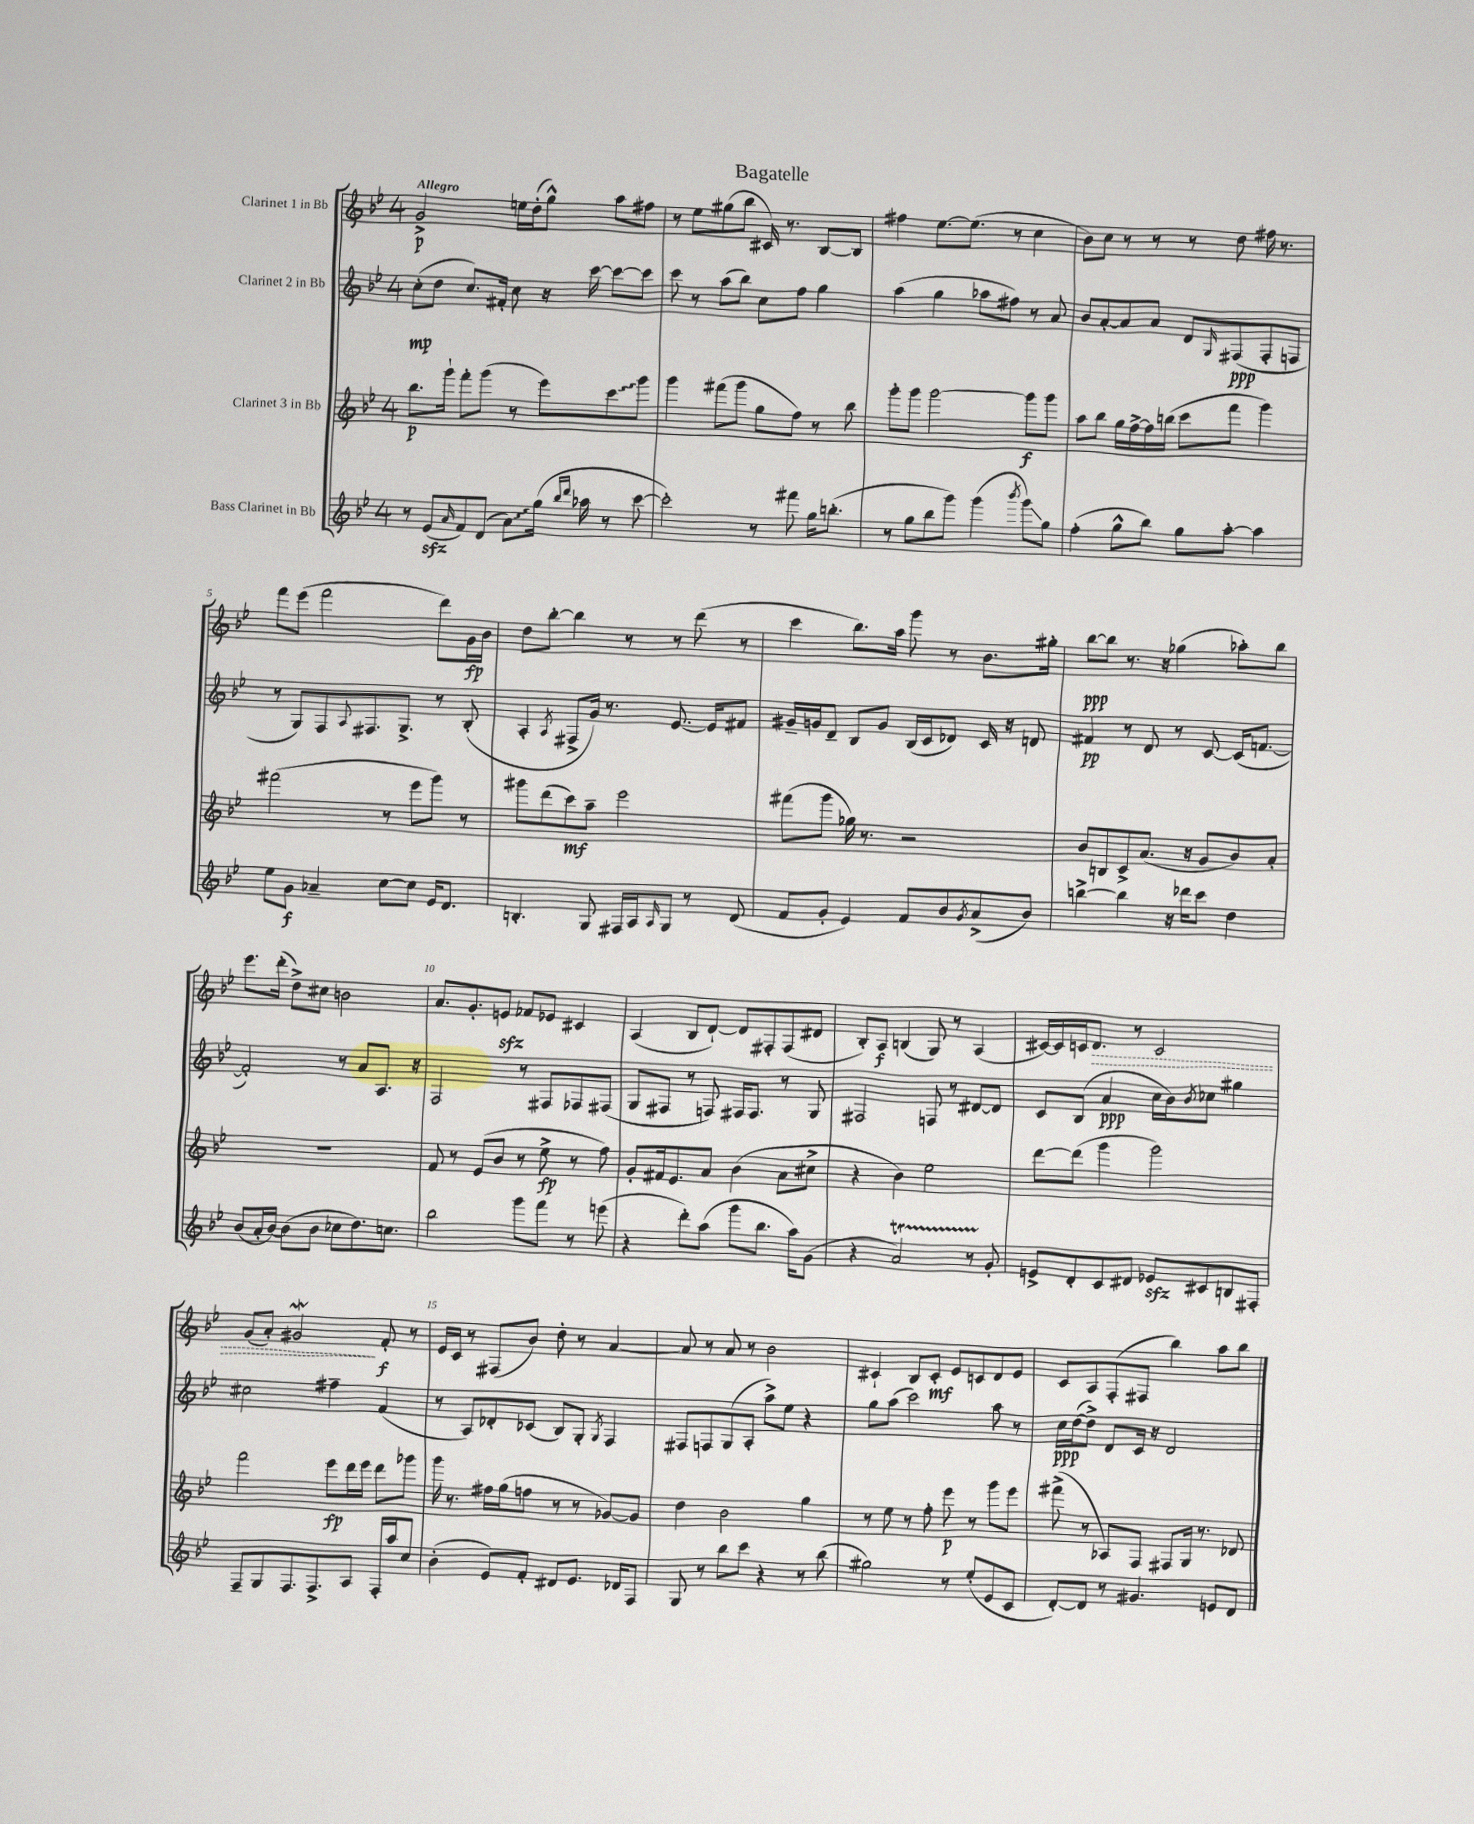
\header { title = "Bagatelle" }
<<
\new StaffGroup <<
\new Staff = "s0" \with { instrumentName = "Clarinet 1 in Bb" } {
    \clef treble \key bes \major \once \override Staff.TimeSignature.style = #'single-digit \time 4/4 \tempo "Allegro"
    g'2->\p e''16 d''16-.( g''8-^) a''8 fis''8 |
    r8 ees''8 gis''8( bes''8 cis'16) r8. bes8~ bes8 |
    fis''4 ees''8.~ ees''8.( r8 c''4 |
    bes'8) c''8 r8 r8 r8 d''8 fis''16 r8. |
    f'''8 ees'''8( f'''2 d'''8) g'16\fp bes'16 |
    d''8 bes''8~-. bes''4 r8 r8 d'''8( r8 |
    c'''4 bes''8.) a''16 g'''8 r8 bes'8. gis''16-. |
    bes''8~\ppp bes''8 r8. r16 ges''4( aes''8-.) bes''8 |
    ees'''8. d'''16-.( d''8->) cis''8 b'2 |
    a'8. g'8.-. e'8\sfz fes'8 ees'8 cis'4 |
    a4( bes8 d'8~-!) d'8 fis8-. fis8( dis'8 |
    bes8-.) a8\f b4( g8) r8 a4( |
    cis'16~) cis'16 c'16 \once \override Hairpin.style = #'dashed-line d'8.\> r8 c'2 |
    g'8( a'8-.) gis'2\mordent\! f'8-.\f r8 |
    ees'16 c'16 r8 fis8( bes'8) d''8-. r8 a'4~ |
    a'8 r8 a'8 r8 bes'2 |
    cis'4-! bes8 cis'8-.\mf ees'8 c'8 d'8 ees'8 |
    c'8 a8 f8-.( fis8 bes''4) a''8 bes''8 \bar "|." |
}
\new Staff = "s1" \with { instrumentName = "Clarinet 2 in Bb" } {
    \clef treble \key bes \major \once \override Staff.TimeSignature.style = #'single-digit \time 4/4
    c''8-.\mp( d''8 c''8.) fis'16-. c''8 r16 c'''16~ c'''8~ c'''8 |
    c'''8 r8 a''8( bes''8) c''8 f''8 g''4 |
    a''4( g''4 aes''8 fis''8) r8 a'8 |
    bes'8 a'8~-. a'8 a'8 d'8 \grace { g16 } fis8\ppp( fis8-. f8 |
    r8 g8) f8 \appoggiatura { a8 } fis8. g8.-> r8 bes8-.( |
    a4-. \acciaccatura { a8 } fis8-> g'16) r8. ees'8.~ ees'16 fis'8 |
    gis'16-- g'16 d'8-- bes8 g'8 bes16( c'16 des'8) c'16 r16 d'8 |
    fis'4\pp r8 d'8 r8 c'8~ c'16( f'8.~ |
    f'2-.) r8 a'8 a8. r16 |
    f2 r8 fis8 fes8 fis8( |
    g8 fis8 r8 f8) fis16 fis8. r8 g8 |
    fis2 f8 r8 dis'8~ dis'8 |
    c'8 bes8( a'4\ppp c''16 bes'16) \acciaccatura { bes'8 } ces''8 gis''4 |
    cis''2 fis''4-- f'4( |
    r8 a8) des'8-. ces'8( bes8) g8-. \acciaccatura { g8 } f4 |
    fis8 f8 g8( a8-. a''8->) ees''8 r4 |
    g''8 a''8( c'''2) a''8 r8 |
    c''16\ppp d''16~( d''8->) d'8 c'16 r16 d'2 \bar "|." |
}
\new Staff = "s2" \with { instrumentName = "Clarinet 3 in Bb" } {
    \clef treble \key bes \major \once \override Staff.TimeSignature.style = #'single-digit \time 4/4
    bes''8.\p g'''16-! f'''8-. g'''8( r8 ees'''8) \once \override Glissando.style = #'zigzag c'''8\glissando g'''8 |
    g'''4 fis'''8( g'''8 g''8 f''8) r8 bes''8 |
    g'''8-. g'''8 g'''2~ g'''8\f g'''8 |
    a''8 bes''8 g''16 f''16~-> f''16 b''16( c'''8 f'''8 g'''4) |
    fis'''2( r8 ees'''8 g'''8) r8 |
    gis'''8 d'''8( c'''8\mf) a''8-- ees'''2 |
    fis'''8( g'''8 ges''16) r8. r2 |
    bes'8 b8 c'8-> a'8.( r16 g'8 bes'8) a'8-. |
    R1 |
    f'8 r8 ees'8( bes'8 r8 ees''8->\fp r8 f''8) |
    g'8-. fis'16 ees'8. a'8 bes'4( a'8 cis''8-> |
    r4 bes'4) ees''2 |
    d'''8~ d'''8( g'''4 g'''2) |
    f'''2 ees'''8\fp d'''16 ees'''16 d'''8 ges'''8 |
    g'''16 r8. fis''16 g''16( f''8 r8 r8 ges'8~) ges'8 |
    d''4 bes'2 g''4 |
    r8 ees''8 r8 f''8-. ees'''8\p r8 g'''8 ees'''8 |
    fis'''8->( r8 aes8) f8 fis8 g16 r8. des'8 \bar "|." |
}
\new Staff = "s3" \with { instrumentName = "Bass Clarinet in Bb" } {
    \clef treble \key bes \major \once \override Staff.TimeSignature.style = #'single-digit \time 4/4
    r8 ees'8\sfz( \grace { a'16 } f'8) d'8( \once \override Glissando.style = #'zigzag a'8\glissando) g''16( \grace { bes''16 d'''16 } aes''16 r8 c'''8~ |
    c'''2-.) r8 fis'''8 g''16 b''8.-.( |
    r8 g''8 bes''8 g'''8) g'''4( \acciaccatura { bes'''8 } g'''8\glissando) g''8 |
    f''4-.( g''8-^ bes''8) g''8 a''8~-. a''4 |
    ees''8 g'8\f aes'4-- c''8~ c''8 ees'16 d'8. |
    b4.-. g8 fis16 a16 \grace { a16 } g8 r8 d'8( |
    f'8 g'8-. ees'4) f'8 bes'8 \acciaccatura { g'8 } a'8->( bes'8) |
    b''4~-> b''4 r16 des'''16 c'''8 d''4 |
    bes'8( a'16-. bes'16~) bes'8( bes'8 ces''8 d''8.) c''8. |
    bes''2 g'''8 f'''8 r8 e'''8( |
    r4 d'''8-.) a''8( g'''8 bes''8. a''16) g'8( |
    r4 a'2\startTrillSpan) r8 g'8-.\stopTrillSpan |
    e'8-> d'8-. c'8 dis'8 ees'8\sfz cis'8 b8 fis8-. |
    f8-- g8 f8. f8.-> a8 f16-. a''16 c''8 |
    bes'4-.( ees'8) f'8-. dis'8 ees'8. des'16 f8 |
    g8 r8 bes''8 c'''8 r4 r8 bes''8( |
    gis''2) r8 ees''8-.( ees'8 c'8 |
    d'8~-.) d'8 r8 gis'4. e'8 d'8 \bar "|." |
}
>>
>>
\layout { \context { \Score \override BarNumber.break-visibility = ##(#f #t #t) barNumberVisibility = #(every-nth-bar-number-visible 5) } }
